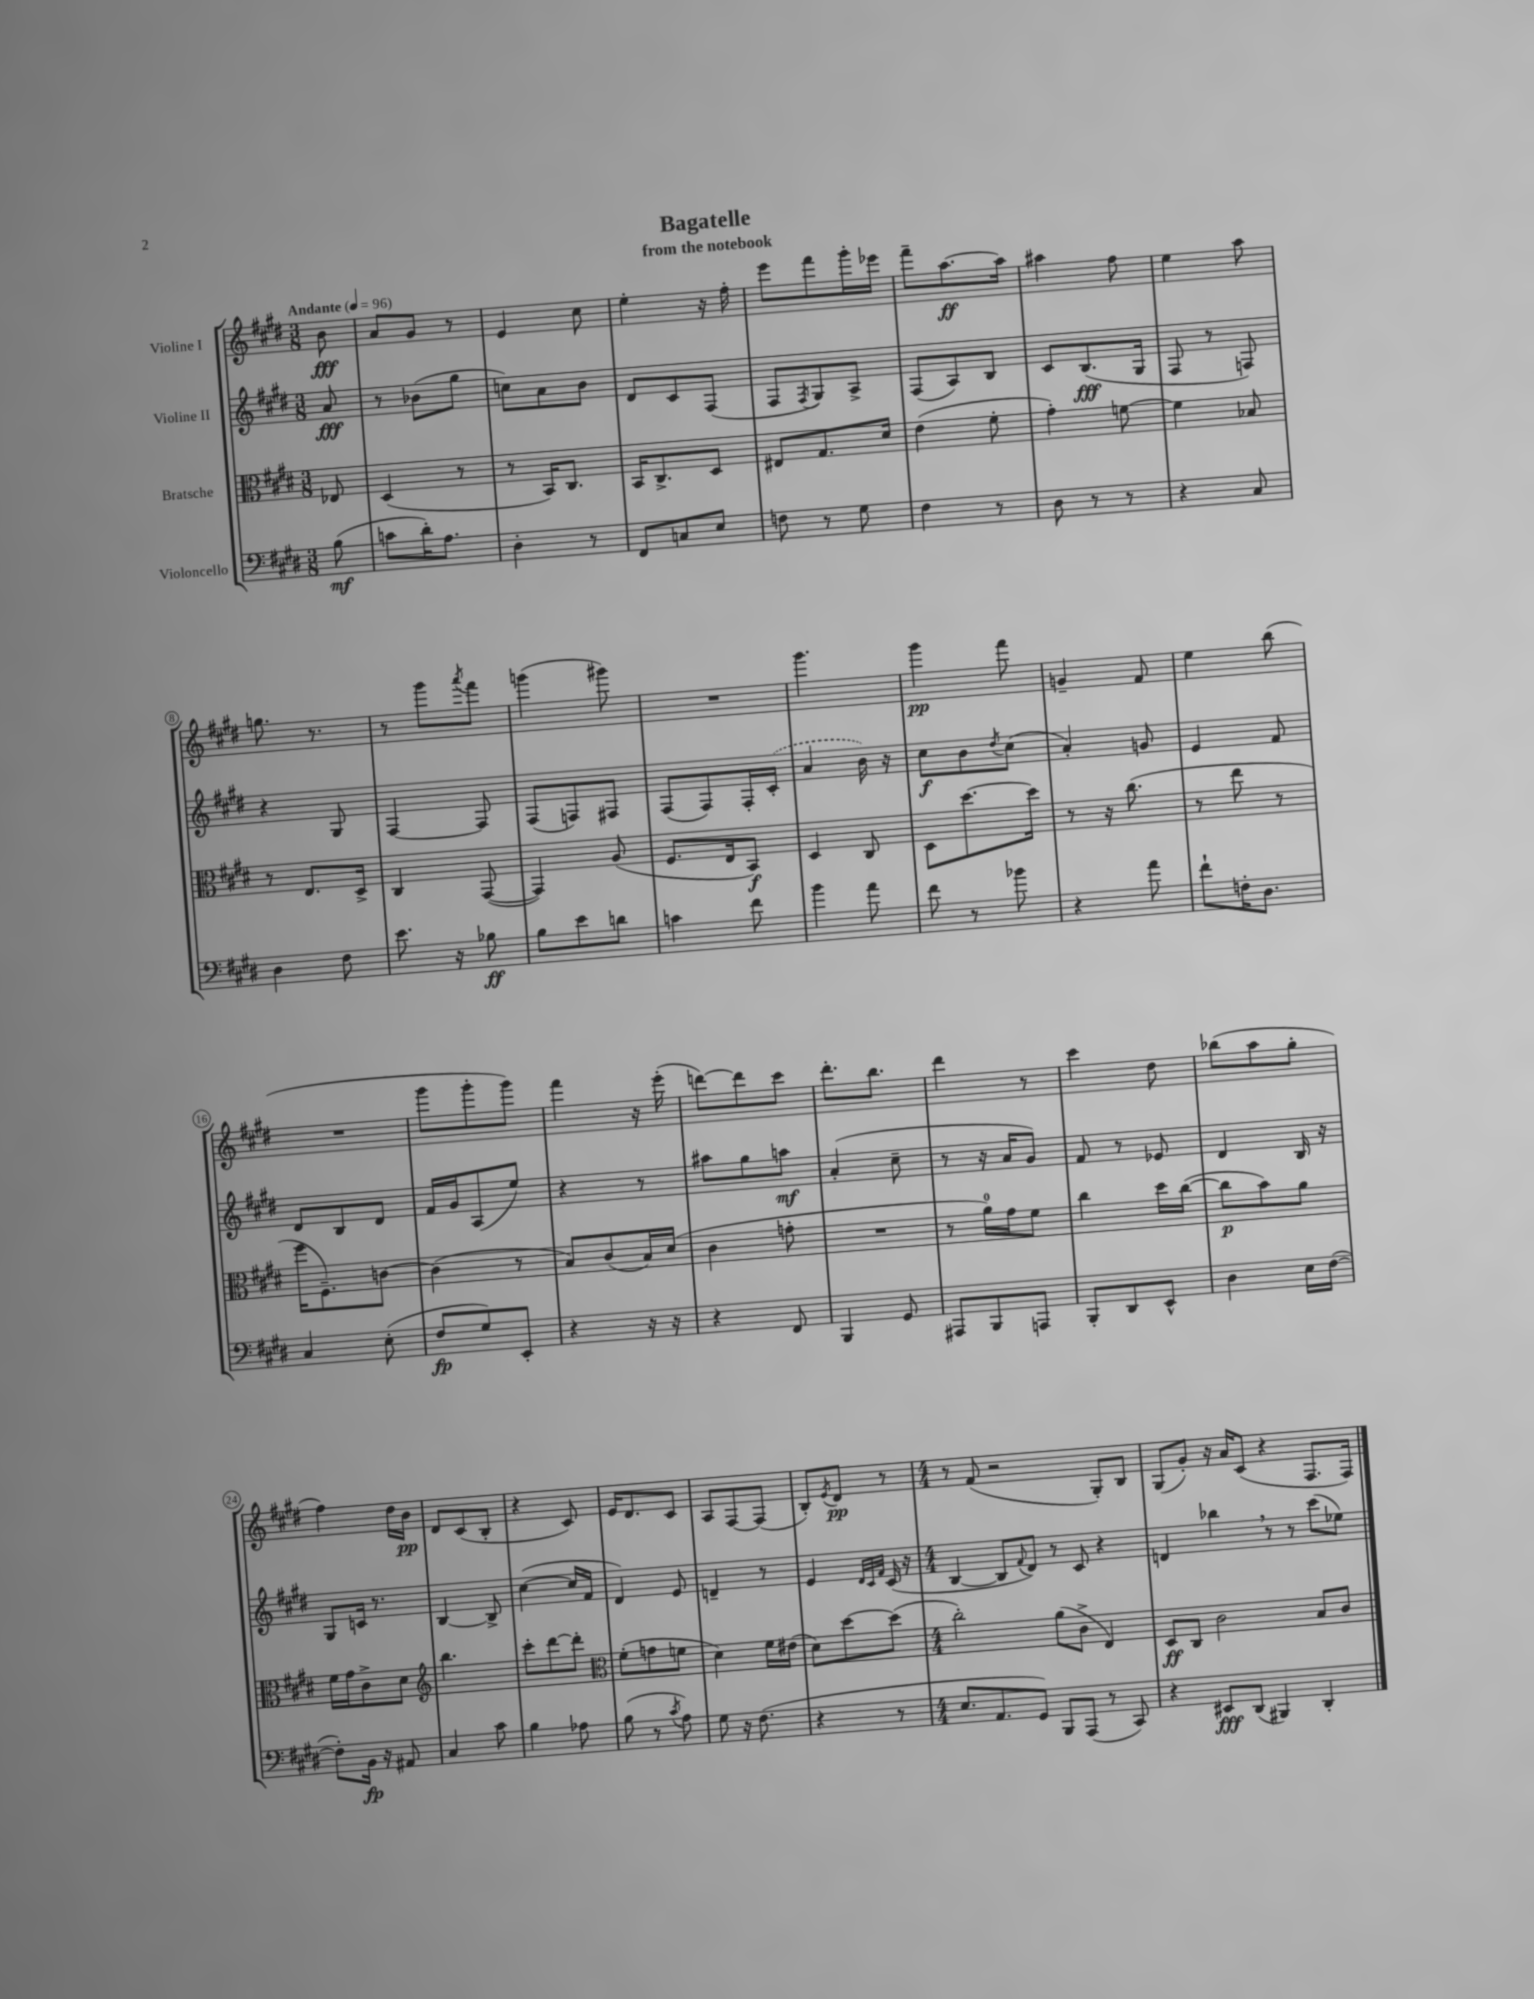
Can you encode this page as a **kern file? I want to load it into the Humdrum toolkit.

**kern	**kern	**kern	**kern
*staff4	*staff3	*staff2	*staff1
*clefF4	*clefC3	*clefG2	*clefG2
*k[f#c#g#d#]	*k[f#c#g#d#]	*k[f#c#g#d#]	*k[f#c#g#d#]
*M3/8	*M3/8	*M3/8	*M3/8
*MM96	*MM96	*MM96	*MM96
(8B	8E-	8a	8b
=	=	=	=
8c	(4D#	8r	8a
16d#')	.	(8b-	8g#
8.A	.	.	.
.	8r	8gg#	8r
=	=	=	=
4D#'	8r	8cc)	4e
.	16BB)	8a	.
.	8.C#	.	.
8r	.	8b	8cc#
=	=	=	=
8FF#	16BB	8d#	4ee'
.	8.C#^	.	.
8C	.	8c#	.
8E	8D#	(8F#	16r
.	.	.	16ff#'
=	=	=	=
8F	8E#	8F#	8eee
.	.	8qF#	.
8r	8.G#	8G#)	8fff#
8G#	.	8A^	16ggg#'
.	16d#	.	16eee-
=	=	=	=
4F#	(4e	(8F#	8fff#~
.	.	8A)	[8.aa
8r	8f#'	8B	.
.	.	.	16aa]
=	=	=	=
8D#	4g#')	8c#	4aa#
8r	.	(8.B	.
8r	[8f	.	8ff#
.	.	16G#	.
=	=	=	=
4r	4f]	8F#	4ee
.	.	8r	.
8C#	8B-	8F)	8aa
=	=	=	=
4D#	8r	4r	8.gg
.	8.E	.	.
.	.	.	8.r
8F#	.	8G#	.
.	16D#^	.	.
=	=	=	=
8.e	4C#	[4F#	8r
.	.	.	8ggg#
16r	.	.	.
.	.	.	8qaaa
8B-	([8GG#	8F#]	8fff#
=	=	=	=
8B	4GG#])	(8F#	(4ggg
8e	.	8F)	.
8d	(8A	8F#	8ggg#)
=	=	=	=
4c	8.F#	(8F#	4.r
.	.	8F#)	.
.	16E	.	.
8f#	8BB)	16F#'	.
.	.	(16c#'	.
=	=	=	=
4b	4D#	4a	4.ggg#
8a	8C#	16b)	.
.	.	16r	.
=	=	=	=
8f#	8D#	8cc#	4ggg#
8r	[8.dd#	8b	.
.	.	8qdd#	.
8b-	.	(8cc#	8fff#
.	16dd#]	.	.
=	=	=	=
4r	8r	4a')	4g~
.	16r	.	.
.	(8.cc#	.	.
8a	.	8g	8f#
=	=	=	=
8f#`	8r	4e	4ee
16F'	8ee	.	.
8.D#	.	.	.
.	8r	8f#	(8bb
=	=	=	=
4C#	16ff#	8d#	4.r
.	8.F#~)	.	.
.	.	8B	.
(8E'	[8c	8d#	.
=	=	=	=
8F#	(4c]	16f#	8ggg#
.	.	16g#	.
8G#)	.	(8A	8ggg#'
8EE'	8r	8ee)	8ggg#)
=	=	=	=
4r	8B)	4r	4fff#
.	(8c#	.	.
16r	16B)	8r	16r
16r	(16d#	.	(16eee'
=	=	=	=
4r	4c#	8aa#	[8ddd)
.	.	8gg#	8ddd]
8FF#	8g'	8aa	8ccc#
=	=	=	=
4BBB	4.r	(4a'	8.ddd#'
.	.	.	8.bb
8GG#	.	8cc#~	.
=	=	=	=
8AAA#	8r	8r	4ddd#
8BBB	16a)	16r	.
.	16g#	16a	.
8AAA	8f#	8g#)	8r
=	=	=	=
8BBB'	4cc#	8f#	4ccc#
8DD#	.	8r	.
8EE^^	16dd#	8e-	8dd#
.	([16cc#	.	.
=	=	=	=
4D#	8cc#]	4d#	(8bb-
.	8b)	.	8aa
16E	8a	16B	8gg#'
([16F#	.	16r	.
=	=	=	=
8F#'])	16f#	8G#	4ff#)
.	16g#	.	.
16BB	8c#^	16c	.
16r	.	8.r	.
8AA#	8d#	.	16dd#
.	.	.	16b
=	=	=	=
*	*clefG2	*	*
4C#	4.bb	[4B	8d#
.	.	.	(8c#
8c#	.	8B^]	8B'
=	=	=	=
4B	8ccc#'	([4cc#	4r
.	[8ddd#	.	.
8A-	8ddd#']	16cc#]	8c#)
.	.	16f#	.
=	=	=	=
*	*clefC3	*	*
(8B	(8f#'	4d#)	16e
.	.	.	8.d#
8r	8g	.	.
8qc#	.	.	.
8A)	8f	8e	8c#
=	=	=	=
8G#	4d#)	4d~	8A
16r	.	.	[8F#
(8.F#	.	.	.
.	16f#	8r	(8F#]
.	(16e#	.	.
=	=	=	=
4r	8d#)	4e	8B')
.	.	.	8qe
.	[8dd#	.	8d#
.	.	32qqd#	.
.	.	32qqc#	.
.	.	32qqf#	.
8r	(8dd#]	(16c#	8r
.	.	16r	.
=	=	=	=
*M4/4	*M4/4	*M4/4	*M4/4
8.E	2cc#')	[4B	8r
.	.	.	(8f#
8.AA	.	.	.
.	.	8B]	2r
.	.	8qqf#	.
8GG#)	.	8d#)	.
8BBB	(8a	8r	.
(8AAA	8c#^	8c#	.
8r	4E)	4r	8G#')
8CC#)	.	.	8B
=	=	=	=
4r	8D#	4d	(8G#
.	8C#	.	8g#')
8EE#	2c#	4bb-	16r
.	.	.	16a
(8DD#	.	.	(8c#
4BBB#)	.	8r	4r
.	.	8r	.
4DD#'	8B	(8ccc#	8.F#
.	8c#	8ee-)	.
.	.	.	16F#)
==	==	==	==
*-	*-	*-	*-
